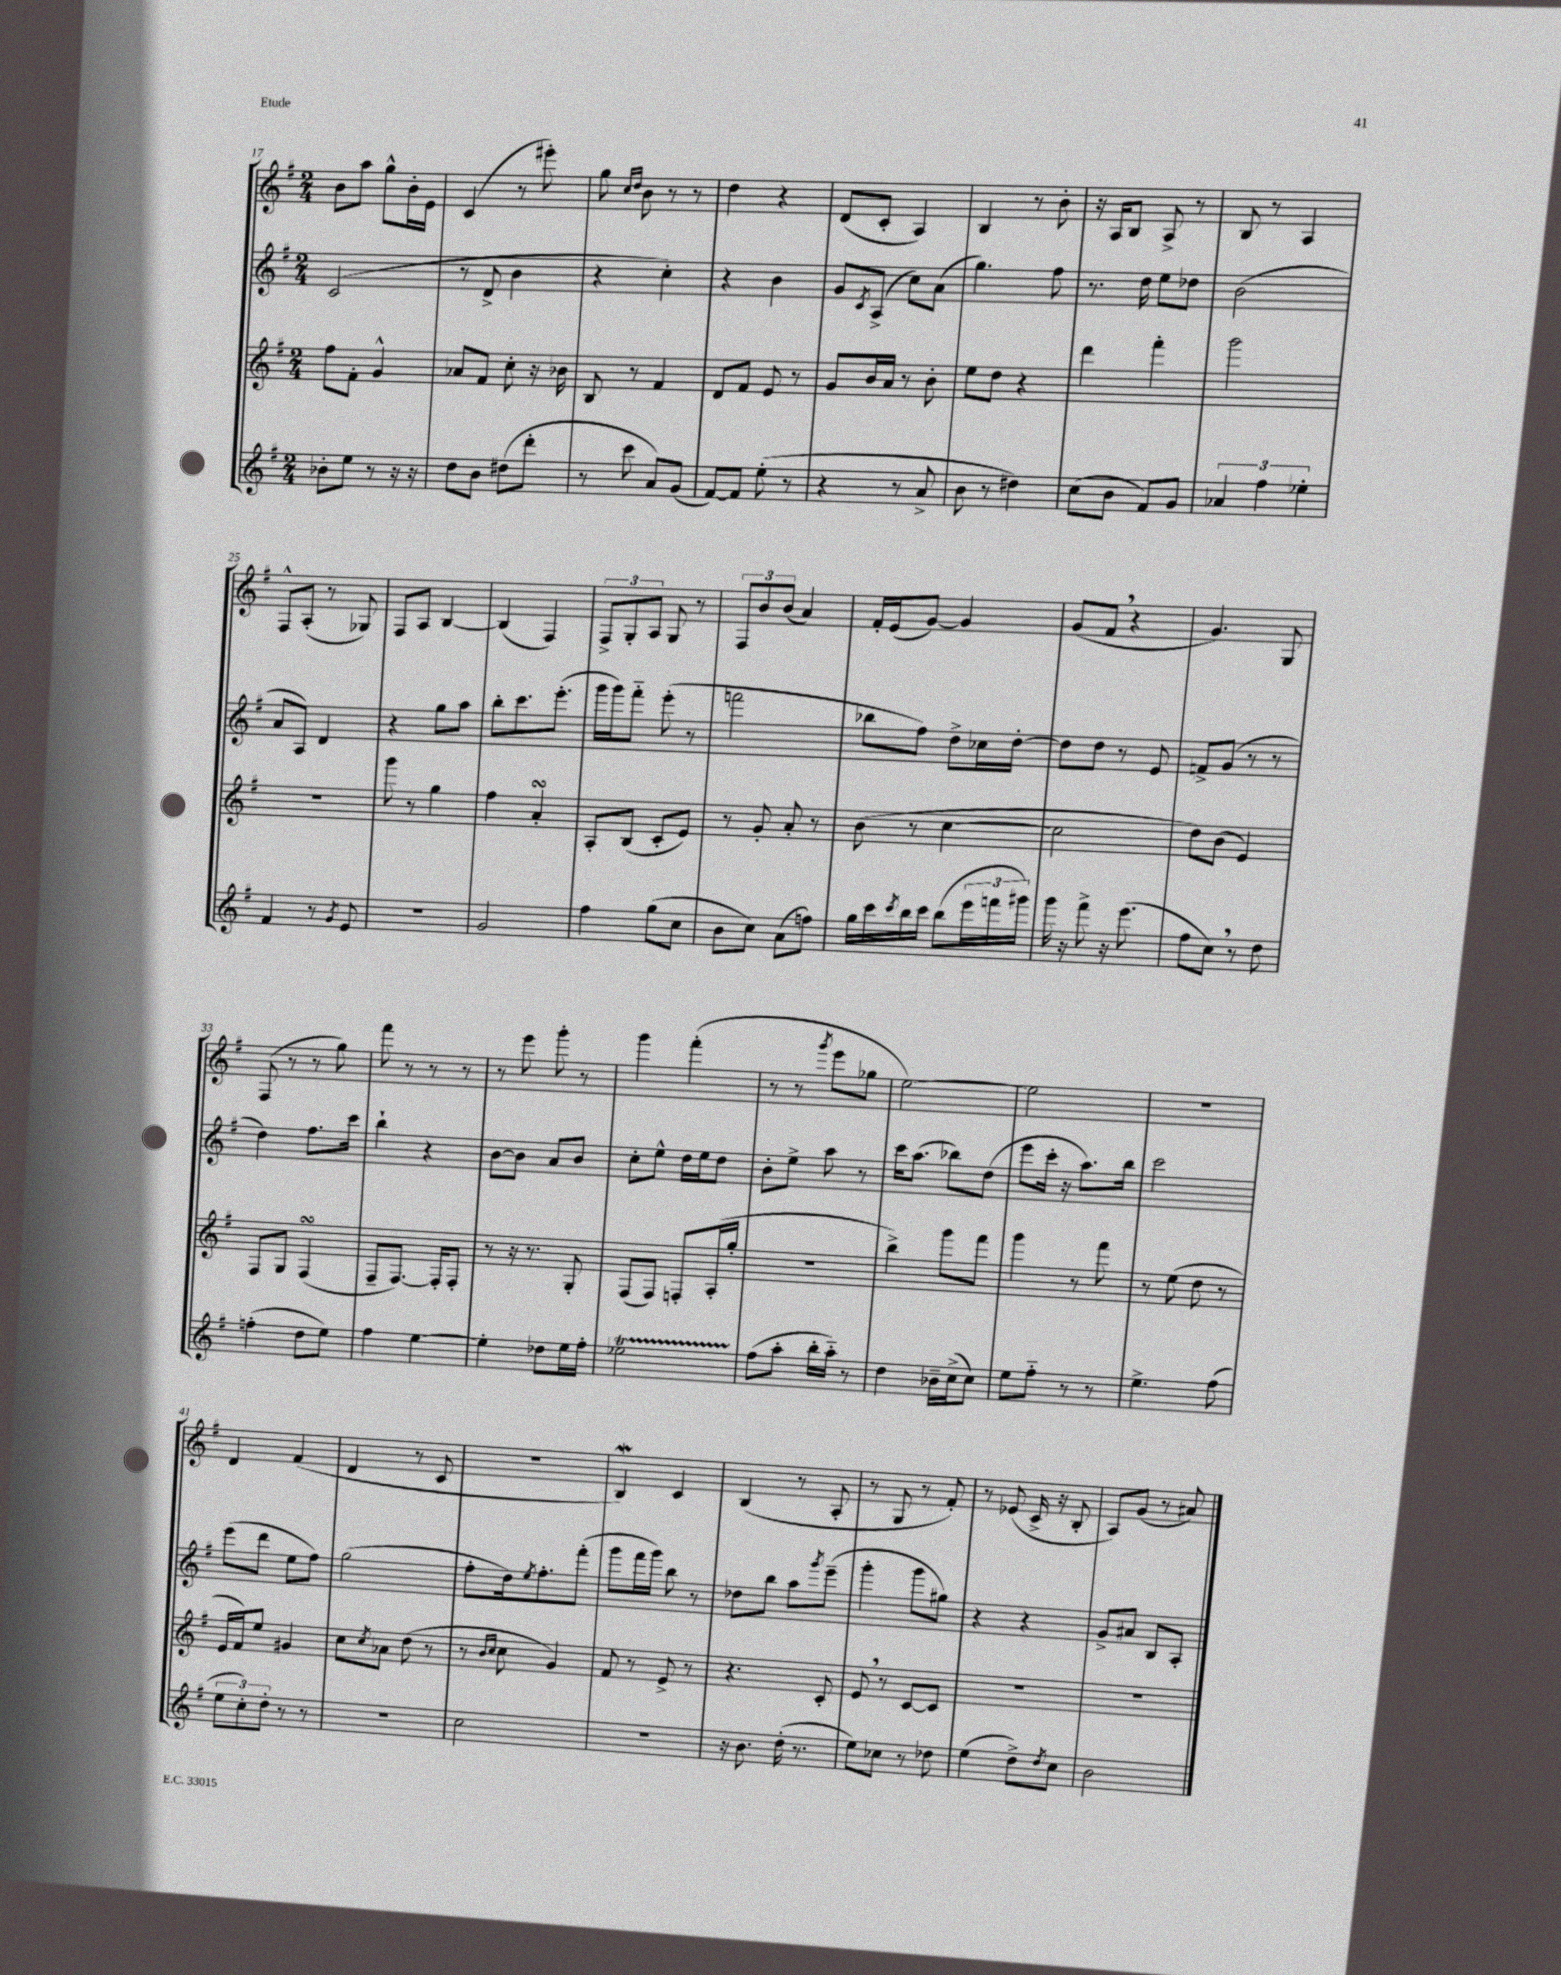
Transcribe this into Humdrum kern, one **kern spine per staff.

**kern	**kern	**kern	**kern
*staff4	*staff3	*staff2	*staff1
*clefG2	*clefG2	*clefG2	*clefG2
*k[f#]	*k[f#]	*k[f#]	*k[f#]
*M2/4	*M2/4	*M2/4	*M2/4
8b-'\L	8ff#\L	(2c/	8b\L
8ee\J	8f#'\J	.	8aa\J
8r	4g^^/	.	8gg^^\L
16r	.	.	16b'\L
16r	.	.	16e\JJ
=	=	=	=
8dd\L	8a-/L	8r	(4c/
8b\J	8f#/J	8d^/	.
(8dd#\L	8cc'\	4b\	8r
8ddd'\J	16r	.	8eee#'\)
.	16b-\	.	.
=	=	=	=
8r	8B/	4r	8gg\
.	.	.	16qqcc/LL
.	.	.	16qqdd/JJ
8ccc\	8r	.	8b\
8a/L)	4f#/	4cc'\)	8r
(8g/J	.	.	8r
=	=	=	=
[8f#/L)	8d/L	4r	4dd\
8f#/]J	8f#/J	.	.
(8ee'\	8e/	4b\	4r
8r	8r	.	.
=	=	=	=
4r	8g/L	8g/L	(8d/L
.	.	8qc/	.
.	16b/L	(8A^/J	8c'/J
.	16a/JJ	.	.
8r	8r	8cc\L)	4A/)
8a^/	8b'\	(8a\J	.
=	=	=	=
8b\	8ee\L	4.gg\)	4B/
8r	8dd\J	.	.
4dd#\)	4r	.	8r
.	.	8ff#\	8b'\
=	=	=	=
(8cc\L	4ddd\	8.r	16r
.	.	.	16A/LK
8b\J	.	.	8B/J
.	.	16dd\	.
8f#/L)	4fff#'\	8ee\L	8A^/
8g/J	.	8dd-\J	8r
=	=	=	=
6a-/	2ggg\	(2b\	8B/
.	.	.	8r
6ff#\	.	.	.
.	.	.	4A/
6ee-'\	.	.	.
=	=	=	=
4f#/	2r	8a/L	8F#^^/L
.	.	8A/J)	(8A'/J
8r	.	4d/	8r
8qg/	.	.	.
8e/	.	.	8G-/)
=	=	=	=
2r	8ggg\	4r	8F#/L
.	8r	.	8A/J
.	4gg\	8gg\L	[4B/
.	.	8aa\J	.
=	=	=	=
2g/	4ff#\	8bb'\L	(4B/]
.	.	8.ccc\	.
.	4a'/	.	4F#/)
.	.	(8.eee'\J	.
=	=	=	=
4ff#\	8A'/L	16ggg\LL	12F#^/L
.	.	16ggg\J)	.
.	.	.	12G'/
.	(8B/J	8fff#'~\J	.
.	.	.	12A/J
(8gg\L	8c'/L	(8eee'\	8G/
8cc\J	8e/J)	8r	8r
=	=	=	=
8b\L	8r	2fff\	12F#/L
.	.	.	12b/
8cc\J)	8g'/	.	.
.	.	.	(12b/J
(8a\L	8a'/	.	4a/)
8ff\J)	8r	.	.
=	=	=	=
16gg\LL	(8b\	8bb-\L	16f#'/LL
16ccc\	.	.	(16e/J
8qccc/	.	.	.
16bb\	8r	8ff#\J)	[8g/J)
16ccc\JJ	.	.	.
(8bb\L	[4cc\	8dd^\L	4g/]
24eee\L	.	16cc-\L	.
24fff\	.	.	.
.	.	[16dd'\JJ	.
24ggg#\JJ)	.	.	.
=	=	=	=
16ggg\	2cc\]	8dd\]L	(8g/L
16r	.	.	.
8fff#^\	.	8dd\J	8f#/J
16r	.	8r	4r
(8.eee\	.	.	.
.	.	8e/	.
=	=	=	=
8ff#\L	8dd\L)	8f^/L	4.g/)
8cc\J)	(8b\J	(8g/J	.
8r	4e/)	8r	.
8dd\	.	8r	8G/
=	=	=	=
(4ff'\	8F#/L	4dd\)	(8F#/
.	8G/J	.	8r
8dd\L	(4F#/	8.ff#\L	8r
8ee\J)	.	.	8gg\)
.	.	16ccc\Jk	.
=	=	=	=
4ff#\	8F#~/L	4bb`\	8fff#\
.	[8.F#/J)	.	8r
[4ee\	.	4r	8r
.	16F#'/]LK	.	.
.	8F#'/J	.	8r
=	=	=	=
4ee'\]	8r	[8b\L	8r
.	16r	8b\]J	8eee\
.	8.r	.	.
8dd-\L	.	8a/L	8ggg'\
16ee\L	8G'/	8b/J	8r
16ff#'\JJ	.	.	.
=	=	=	=
2ee-\	(8F#/L	8cc'\L	4ggg\
.	8F#/J)	8ee^^\J	.
.	8F'/L	16dd\LL	(4fff#'\
.	.	16ee\J	.
.	(16A'/L	8dd\J	.
.	16gg'/JJ	.	.
=	=	=	=
(8ff#\L	2r	8b'\L	8r
8aa'\J	.	8ee^\J	8r
.	.	.	8qggg/
16bb'\LL	.	8aa\	8eee\L
16aa'~\JJ)	.	.	.
8r	.	8r	8gg-\J
=	=	=	=
4dd\	4bb^\)	16ccc\LK	[2ee\)
.	.	(8.aa\J	.
16b-~\LL	8ggg\L	8bb-\L)	.
(16cc^\J	.	.	.
8cc\J)	8fff#\J	(8dd\J	.
=	=	=	=
8ee\L	4ggg\	8eee\L	2ee\]
8ff#'~\J	.	16ccc'\Jk	.
.	.	16r	.
8r	8r	8.aa\L)	.
8r	8fff#\	.	.
.	.	16bb\Jk	.
=	=	=	=
4.ee^\	8r	2ccc\	2r
.	(8ee\	.	.
.	8dd\	.	.
(8ff#\	8r	.	.
=	=	=	=
12ee\L	16e/LL	(8eee\L	4d/
.	16f#/J)	.	.
12cc'\)	.	.	.
.	8ee/J	8ddd\J	.
12dd'\J	.	.	.
8r	4g#/	8ee\L	(4f#/
8r	.	8ff#\J)	.
=	=	=	=
2r	8cc\L	(2gg\	4d/
.	8qcc/	.	.
.	8a-\J	.	.
.	(8dd\	.	8r
.	8r	.	8c/
=	=	=	=
2cc\	8r	8ff#'\L	2r
.	16qqb/LL	.	.
.	16qqcc/JJ	.	.
.	8cc\	16dd\k)	.
.	.	8qee/	.
.	.	8.ff#'\	.
.	4g/)	.	.
.	.	(8fff#'\J	.
=	=	=	=
2r	8f#/	8ggg\L	4B/)
.	8r	16fff#\L	.
.	.	16ggg\JJ)	.
.	8e^/	8bb\	4c/
.	8r	8r	.
=	=	=	=
16r	4.r	8dd-\L	(4B/
8.b\	.	.	.
.	.	8bb\J	.
(16dd'\	.	8aa\L	8r
8.r	.	.	.
.	.	8qggg/	.
.	8c'/	(8eee~\J	8A'/
=	=	=	=
8ee\L)	8e/	4ggg'\	8r
8cc-\J	8r	.	8G/
8r	[8c/L	8ggg\L	8r
8dd-\	8c/]J	8gg#\J)	8f#'/)
=	=	=	=
(4ee\	2r	4r	8r
.	.	.	(8e-/
8dd^\L)	.	4r	16c^/
.	.	.	16r
8qdd/	.	.	.
8cc\J	.	.	8B'/
=	=	=	=
2b\	2r	8g^/L	8A/L)
.	.	8a#/J	(8g/J
.	.	8B/L	8r
.	.	8A'/J	8a#/)
==	==	==	==
*-	*-	*-	*-
